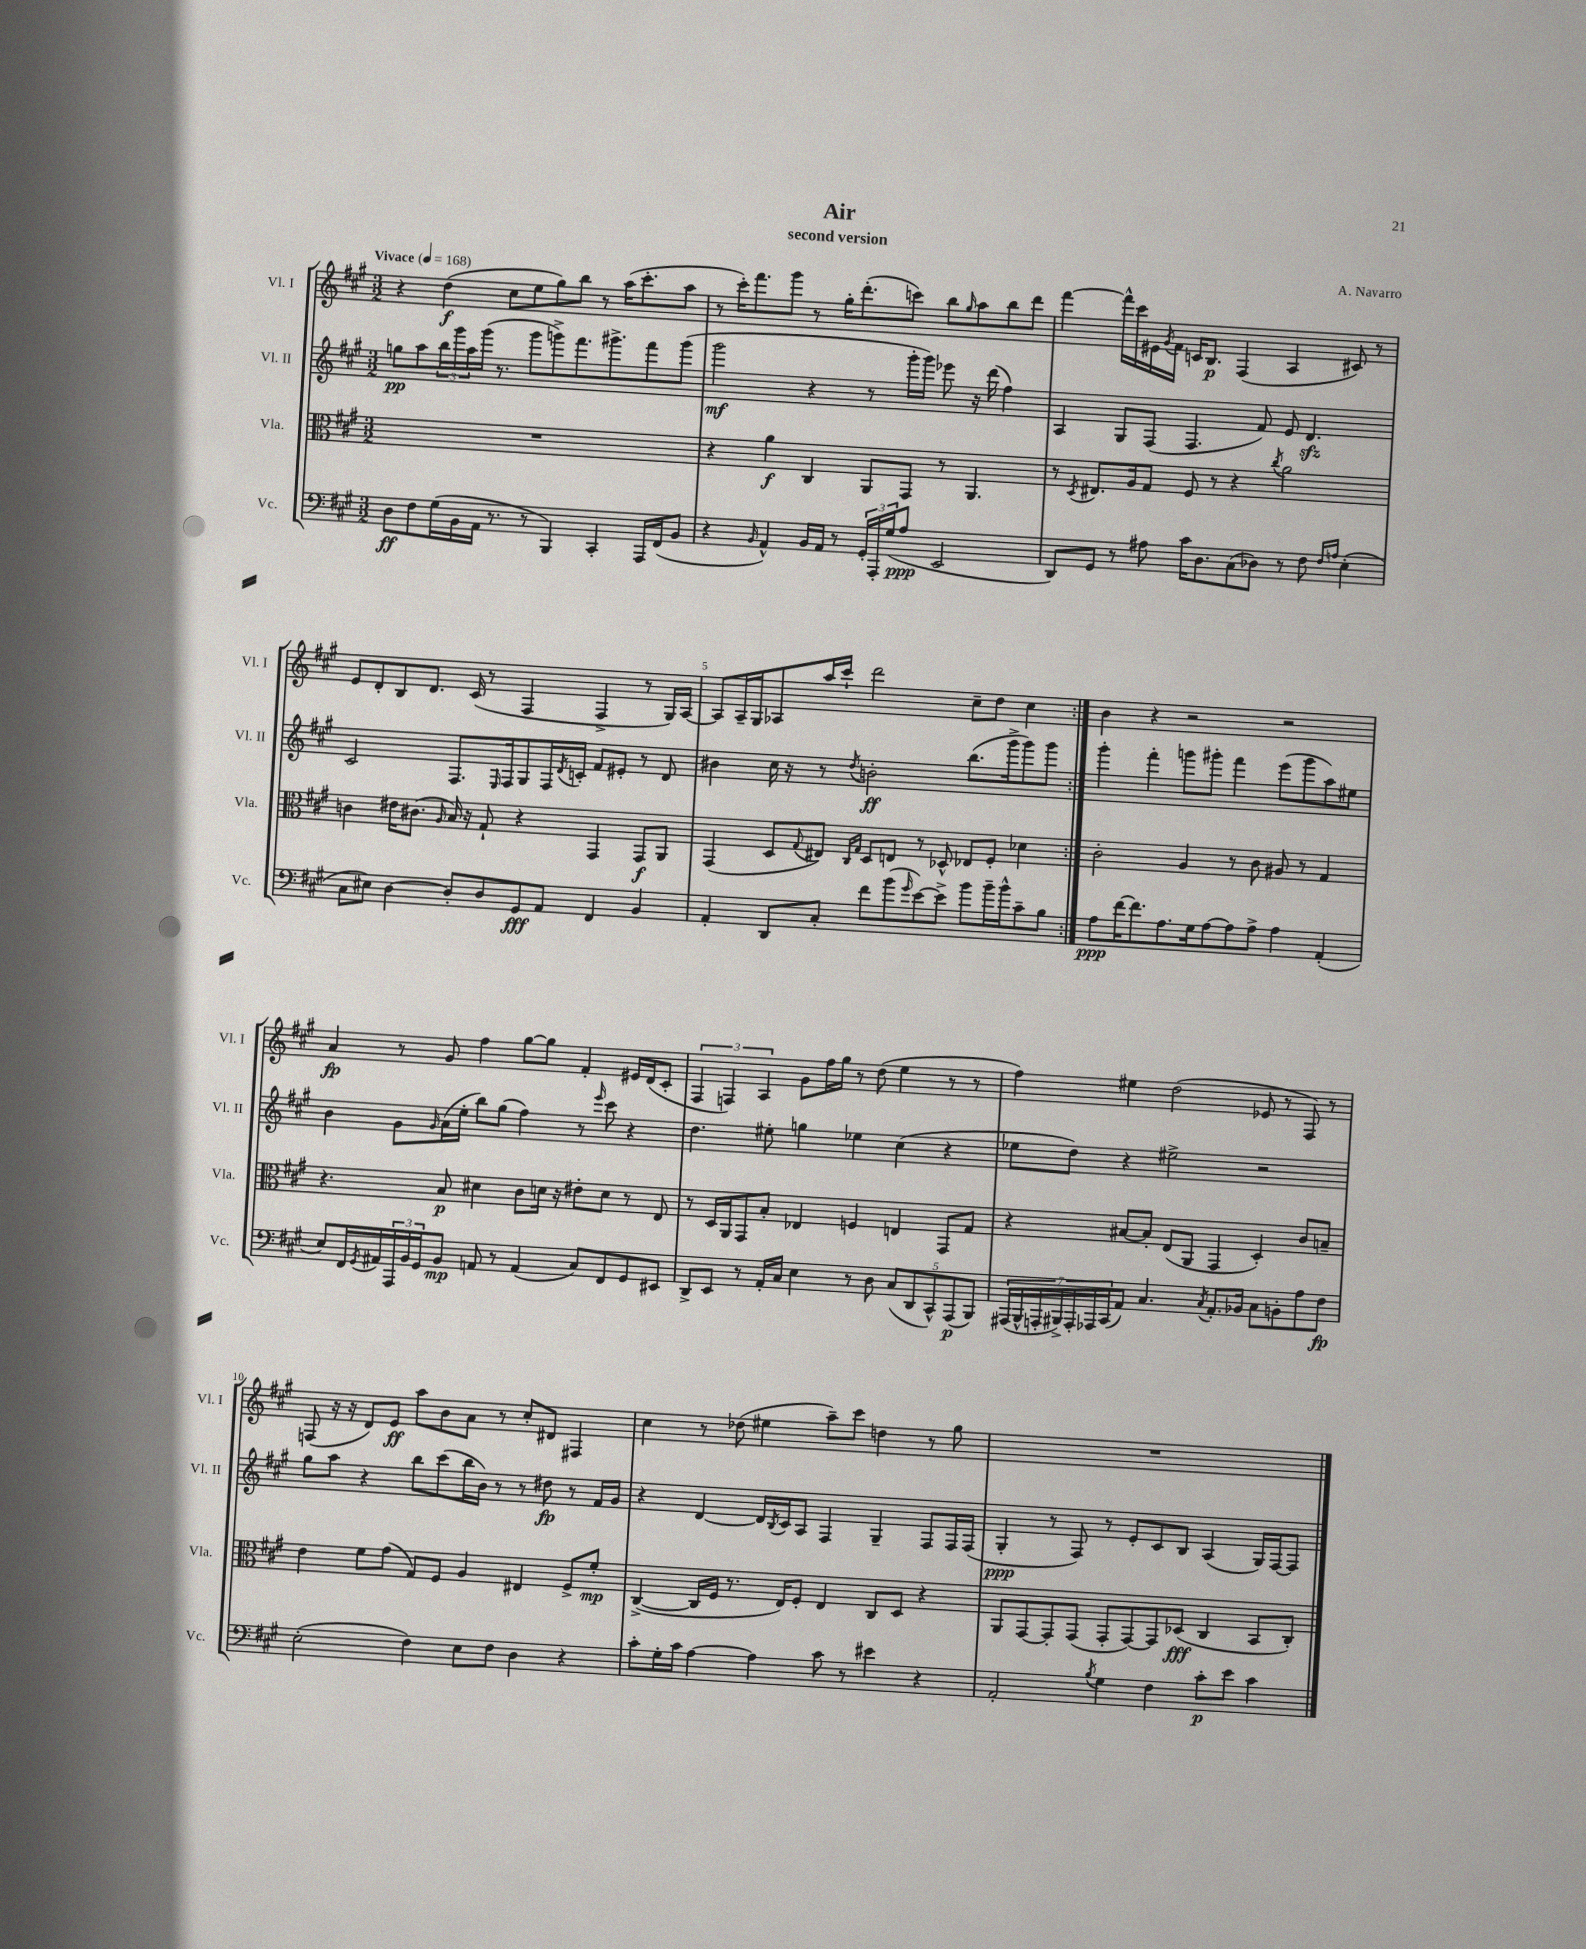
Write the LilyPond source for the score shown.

\header { title = "Air" composer = "A. Navarro" subtitle = "second version" }
<<
\new StaffGroup <<
\new Staff = "s0" \with { instrumentName = "Vl. I" shortInstrumentName = "Vl. I" } {
    \clef treble \key a \major \numericTimeSignature \time 3/2 \tempo "Vivace" 4 = 168
    \repeat volta 2 { r4 d''4\f( cis''8 e''8 gis''8) b''8 r8 a''16( cis'''8.-. a''8 |
    r8 cis'''16-.) fis'''8. gis'''8 r8 gis''16-. d'''8.-.( c'''8) b''8 \grace { gis''16 } a''8 b''8 d'''8 |
    fis'''4~ fis'''16-^ cis'''16 eis'16 \acciaccatura { gis'8 } fis'16 c'16 b8.\p fis4( a4 cis'8) r8 |
    e'8 d'8-. b8 d'8. cis'16( r8 fis4 fis4-> r8 gis16) a16~ |
    a8 a16-- gis16 aes8 a''16 cis'''16-! d'''2 cis''8-- d''8 cis''4 | }
    b'4 r4 r2 r2 |
    a'4\fp r8 gis'8 fis''4 gis''8~ gis''8 fis'4-. eis'16 d'16( cis'8-. |
    \tuplet 3/2 { fis4 f4) a4 } gis'8 fis''16 gis''16 r8 d''8( e''4 r8 r8 |
    fis''4) eis''4 d''2( ees'8 r8 fis8) r8 |
    f8( r16 r16 d'8) e'8\ff a''8 b'8 a'8 r8 cis''8-. dis'8 fis4 |
    cis''4 r8 des''8( eis''4 a''8--) cis'''8 d''4 r8 gis''8 |
    R1. \bar "|." |
}
\new Staff = "s1" \with { instrumentName = "Vl. II" shortInstrumentName = "Vl. II" } {
    \clef treble \key a \major \numericTimeSignature \time 3/2
    \repeat volta 2 { g''8\pp a''8 \tuplet 3/2 { b''16 gis'''16 a''16 } gis'''16( r8. gis'''8 g'''8->) fis'''8. gis'''8.-> fis'''8 gis'''8( |
    gis'''2\mf r4 r8 gis'''16-. gis'''16) ees'''8 r16 d'''16( fis''4) |
    a4 gis8 fis8( fis4. fis'8) e'8 d'4.\sfz |
    cis'2 fis8. \grace { e16 } fis16 gis8 fis16 \acciaccatura { d'8 } c'16-. fis'8 eis'8-. r8 d'8 |
    bis'4 cis''16 r16 r8 \acciaccatura { d''8 } b'2-.\ff b''8.( gis'''16-> gis'''8) gis'''8 | }
    gis'''4-. fis'''4-. g'''8 gis'''8-. fis'''4 e'''8( gis'''8 a''8) eis''8 |
    b'4 gis'8 \grace { gis'16 } a'16( e''16-. b''8) gis''8( fis''4) r8 \grace { e'''16 } cis'''8 r4 |
    d''4. eis''8-. g''4 ees''4 cis''4( r4 |
    ees''8 d''8) r4 eis''2-> r2 |
    gis''8 a''8 r4 b''8 cis'''8( b''16 b'16) r8 r8 dis''8\fp r8 fis'16 gis'16 |
    r4 d'4~ d'16 \acciaccatura { b8 } cis'16 a8 fis4 gis4-- fis8 fis16 fis16( |
    gis4-.\ppp r8 fis8) r8 e'8-. cis'8 b8 a4( gis16) fis16~ fis8 \bar "|." |
}
\new Staff = "s2" \with { instrumentName = "Vla." shortInstrumentName = "Vla." } {
    \clef alto \key a \major \numericTimeSignature \time 3/2
    \repeat volta 2 { R1. |
    r4 a'4\f cis4 a,8 gis,8 r8 a,4. |
    r8 \acciaccatura { d8 } eis8. a16 gis8 fis8 r8 r4 \acciaccatura { cis''8 } a'2 |
    c'4 eis'16 cis'8.( \grace { a16 } b16) r16 gis8-! r4 gis,4 gis,8\f a,8 |
    gis,4( d8 \appoggiatura { gis8 } eis8) \grace { cis16 gis16 } d8 e8 r8 des8-^ ees8 fis8-. des'4 | }
    cis'2-. a4 r8 cis'8 ais8 r8 gis4 |
    r4. b8\p dis'4 cis'8 d'16 r16 eis'8-. d'8 r8 e8 |
    r8 d16 a,16 gis,8 b8-. ees4 f4 e4 gis,8 gis8 |
    r4 bis8~ bis8-. e8( a,8 gis,4 d4-.) cis'8 b8-- |
    e'4 fis'8 gis'8( gis8) fis8 a4 eis4 fis8-> fis'8-.\mp |
    cis4~->( cis16 fis16 r8. e16) fis8-. e4 cis8 d8 r4 |
    a,8 gis,8~ gis,8-. gis,8( gis,8-. gis,8~) gis,8 des8\fff( cis4 b,8 cis8-.) \bar "|." |
}
\new Staff = "s3" \with { instrumentName = "Vc." shortInstrumentName = "Vc." } {
    \clef bass \key a \major \numericTimeSignature \time 3/2
    \repeat volta 2 { d8\ff fis8 gis16( b,16 a,16 r8. r8 b,,4) cis,4-. a,,16 fis,16( b,8 |
    r4 \grace { b,16 } a,4-^) b,16 a,16 r8 \tuplet 3/2 { gis,16-. a,,16-. gis16( } a8\ppp e,2 |
    d,8) gis,8 r8 ais8 cis'16 d8. cis8( des8) r8 fis8 \grace { fis16 a16 } e4-.( |
    cis8 eis8) d4~ d8-. d8 gis,8\fff a,8 fis,4 b,4 |
    a,4-. d,8 cis8-. fis'8 b'8( \grace { gis'16 } e'8~) e'8-> b'8 b'16-- b'16-^ cis'8-- b8 | }
    a8\ppp fis'16~ fis'8. a8. gis16 a8~ a8 a8-> a4 a,4-.( |
    e8) fis,16 \acciaccatura { gis,8 } ais,16 \tuplet 3/2 { a,,16 b,16 gis,16 } b,8\mp a,8 r8 a,4( cis8) fis,8 gis,8 eis,8 |
    d,8-> e,8 r8 a,16-. cis16 e4 r8 d8 \tuplet 5/4 { cis8( d,8 cis,8-^) a,,8\p( b,,8) } |
    \tuplet 7/4 { ais,,16( b,,16-^ a,,16-. bis,,16->) a,,16-. aes,,16 cis,16( } a,8) cis4. \acciaccatura { cis8 } a,8.-. bes,16 cis8 b,8-. a8 fis8\fp |
    e2-.( fis4) e8 fis8 d4 r4 |
    cis'8-. gis16-. cis'16 a4~ a4 cis'8 r8 eis'4 r4 |
    a,2-. \acciaccatura { b8 } gis4 fis4 cis'8-.\p e'8 cis'4 \bar "|." |
}
>>
>>
\layout { \context { \Score \override BarNumber.break-visibility = ##(#f #t #t) barNumberVisibility = #(every-nth-bar-number-visible 5) } }
